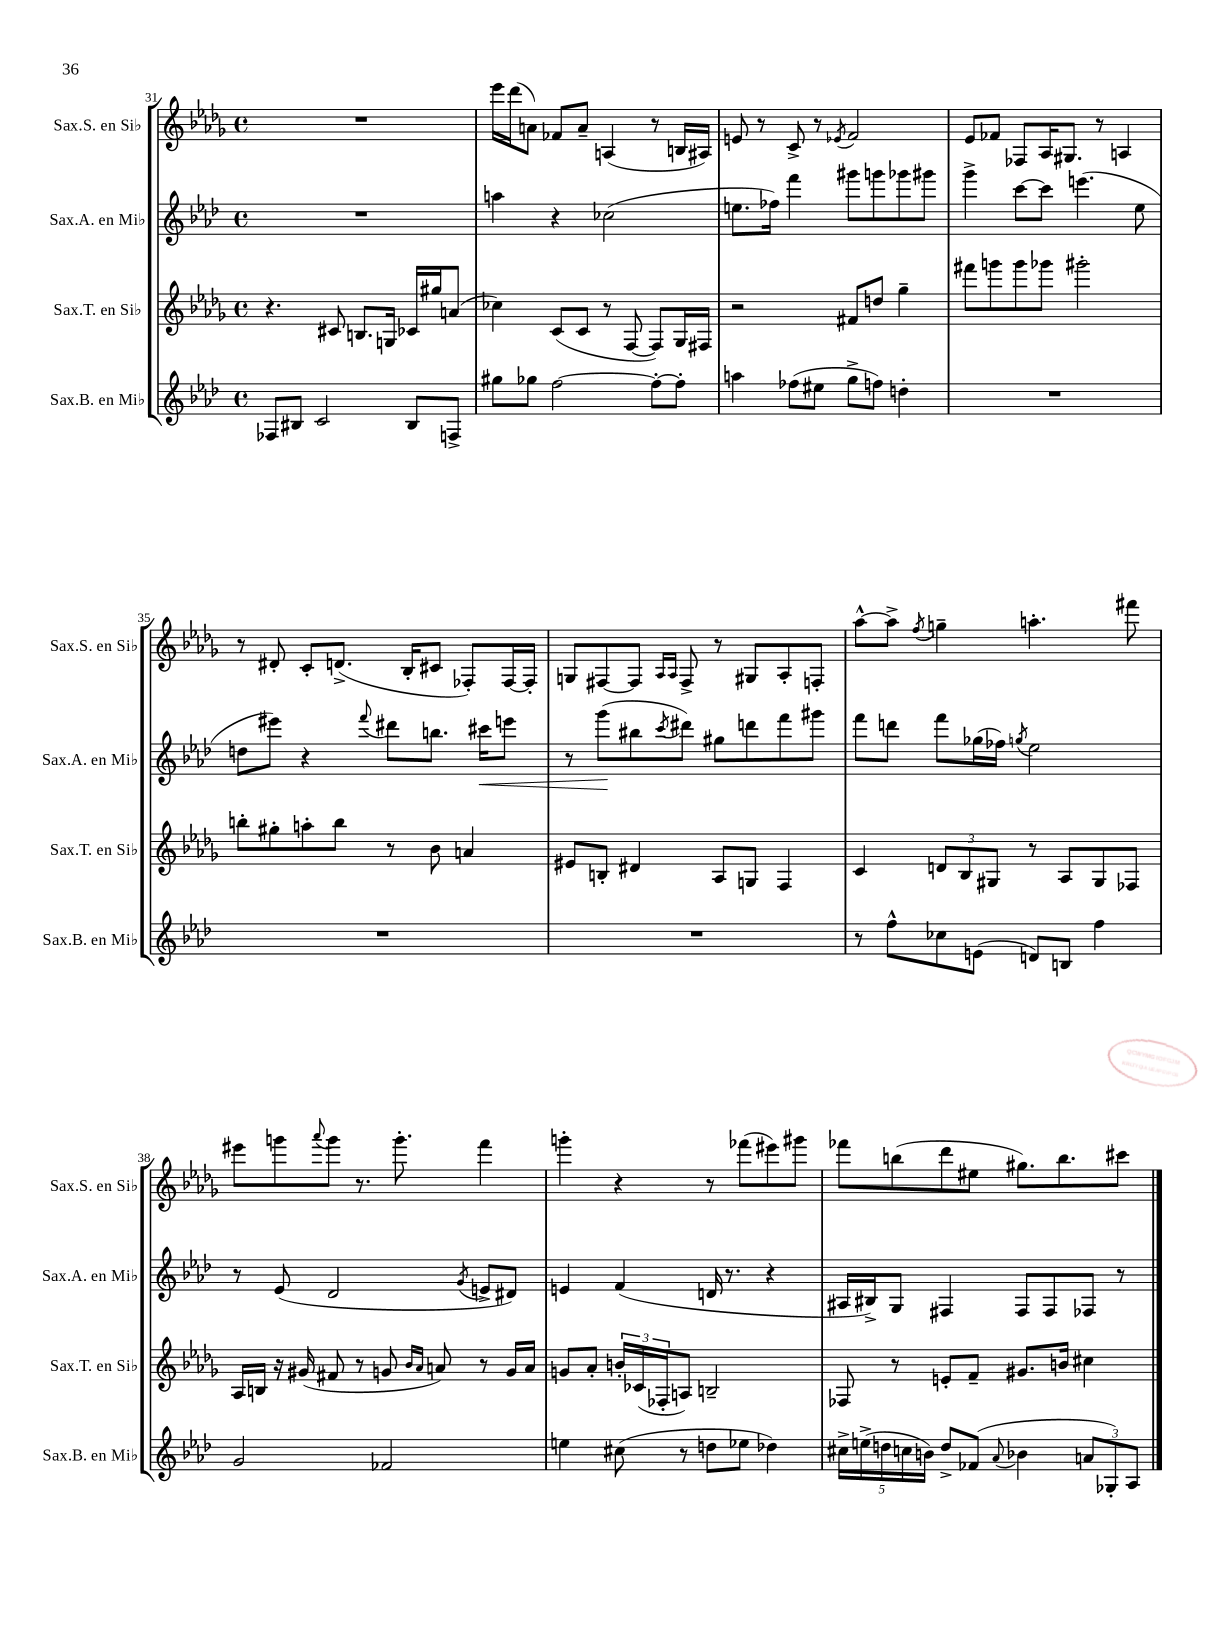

**kern	**kern	**kern	**kern
*staff4	*staff3	*staff2	*staff1
*clefG2	*clefG2	*clefG2	*clefG2
*k[b-e-a-d-]	*k[b-e-a-d-g-]	*k[b-e-a-d-]	*k[b-e-a-d-g-]
*M4/4	*M4/4	*M4/4	*M4/4
*met(c)	*met(c)	*met(c)	*met(c)
8F-	4.r	1r	1r
8B#	.	.	.
2c	.	.	.
.	8c#	.	.
.	8.B	.	.
.	16G	.	.
8B#	16c-	.	.
.	16gg#	.	.
8F^	(8a	.	.
=	=	=	=
8gg#	4cc-)	4aa	16eee-
.	.	.	(16ddd-
8gg-	.	.	8a)
[2ff	(8c	4r	8f-
.	8c	.	8a~
.	8r	(2cc-	(4A
.	[8F	.	.
8ff'_	8F])	.	8r
8ff']	16G-	.	16B
.	16F#	.	16A#)
=	=	=	=
4aa	2r	8.ee	8e
.	.	.	8r
.	.	16ff-)	.
(8ff-	.	4fff	8c^
8ee#	.	.	8r
.	.	.	8qe-
8gg^	8f#	8ggg#	2f
8ff)	8dd	8ggg	.
4dd'	4gg-~	8ggg-	.
.	.	8ggg#	.
=	=	=	=
1r	8fff#	4ggg^	8e-
.	8ggg	.	8f-
.	8ggg	[8ccc	8F-
.	8ggg-	8ccc]	16A-
.	.	.	8.G#
.	2ggg#'	(4.eee	.
.	.	.	8r
.	.	.	4A
.	.	8ee-	.
=	=	=	=
1r	8bb'	8dd	8r
.	8gg#'	8eee#)	8d#'
.	8aa'	4r	8c'
.	8bb	.	(8.d^
.	.	8qqfff	.
.	8r	8ddd#	.
.	.	.	16B-'
.	8b-	8.bb	8c#
.	4a	.	8F-')
.	.	16ccc#	.
.	.	8eee	[16F-
.	.	.	16F-']
=	=	=	=
1r	8e#	8r	8G
.	8B'	(8ggg	[8F#
.	4d#	8bb#	8F#]
.	.	.	16qqA-
.	.	8qccc	16qqA-
.	.	8ddd#)	8F#^
.	8A-	8gg#	8r
.	8G	8ddd	8G#
.	4F	8fff	8A-'
.	.	8ggg#	8F'
=	=	=	=
8r	4c	8fff	[8aa-^^
8ff^^	.	8ddd	8aa-^]
.	.	.	8qff
8cc-	12d	8fff	4gg~
.	12B-	.	.
(8e	.	(16gg-	.
.	12G#	.	.
.	.	16ff-)	.
.	.	8qgg	.
8d)	8r	2ee-	4.aa'
8B	8A-	.	.
4ff	8G#	.	.
.	8F-	.	8fff#
=	=	=	=
2g	16A-	8r	8eee#
.	16B	.	.
.	16r	(8e-	8ggg
.	(16g#	.	.
.	.	.	8qqaaa-
.	8f#	2d-	8ggg
.	8r	.	8.r
2f-	8g	.	.
.	.	.	8.ggg'
.	16qqb-	.	.
.	16qqa-	.	.
.	8a)	.	.
.	.	8qg	.
.	8r	8e^	4fff
.	16g	8d#)	.
.	16a	.	.
=	=	=	=
4ee	8g	4e	4ggg'
.	8a-'	.	.
(8cc#	24b'	(4f	4r
.	(24c-	.	.
.	24F-'	.	.
8r	8A)	.	.
8dd	2B~	16d	8r
.	.	8.r	.
8ee-	.	.	(8fff-
4dd-)	.	4r	8eee#)
.	.	.	8ggg#
=	=	=	=
20cc#^	8F-	16A#	8fff-
(20ee^	.	.	.
.	.	16B#^)	.
20dd	.	.	.
.	8r	8G	(8bb
20cc	.	.	.
20b)	.	.	.
8dd^	8e'	4F#	8ddd-
(8f-	8f~	.	8ee#
8qqa-	.	.	.
4b-	8.g#	8F#	8.gg#)
.	.	8F#	.
.	16b	.	8.bb
12a	4cc#	8F-	.
12G-')	.	.	.
.	.	8r	8ccc#
12A-	.	.	.
==	==	==	==
*-	*-	*-	*-
